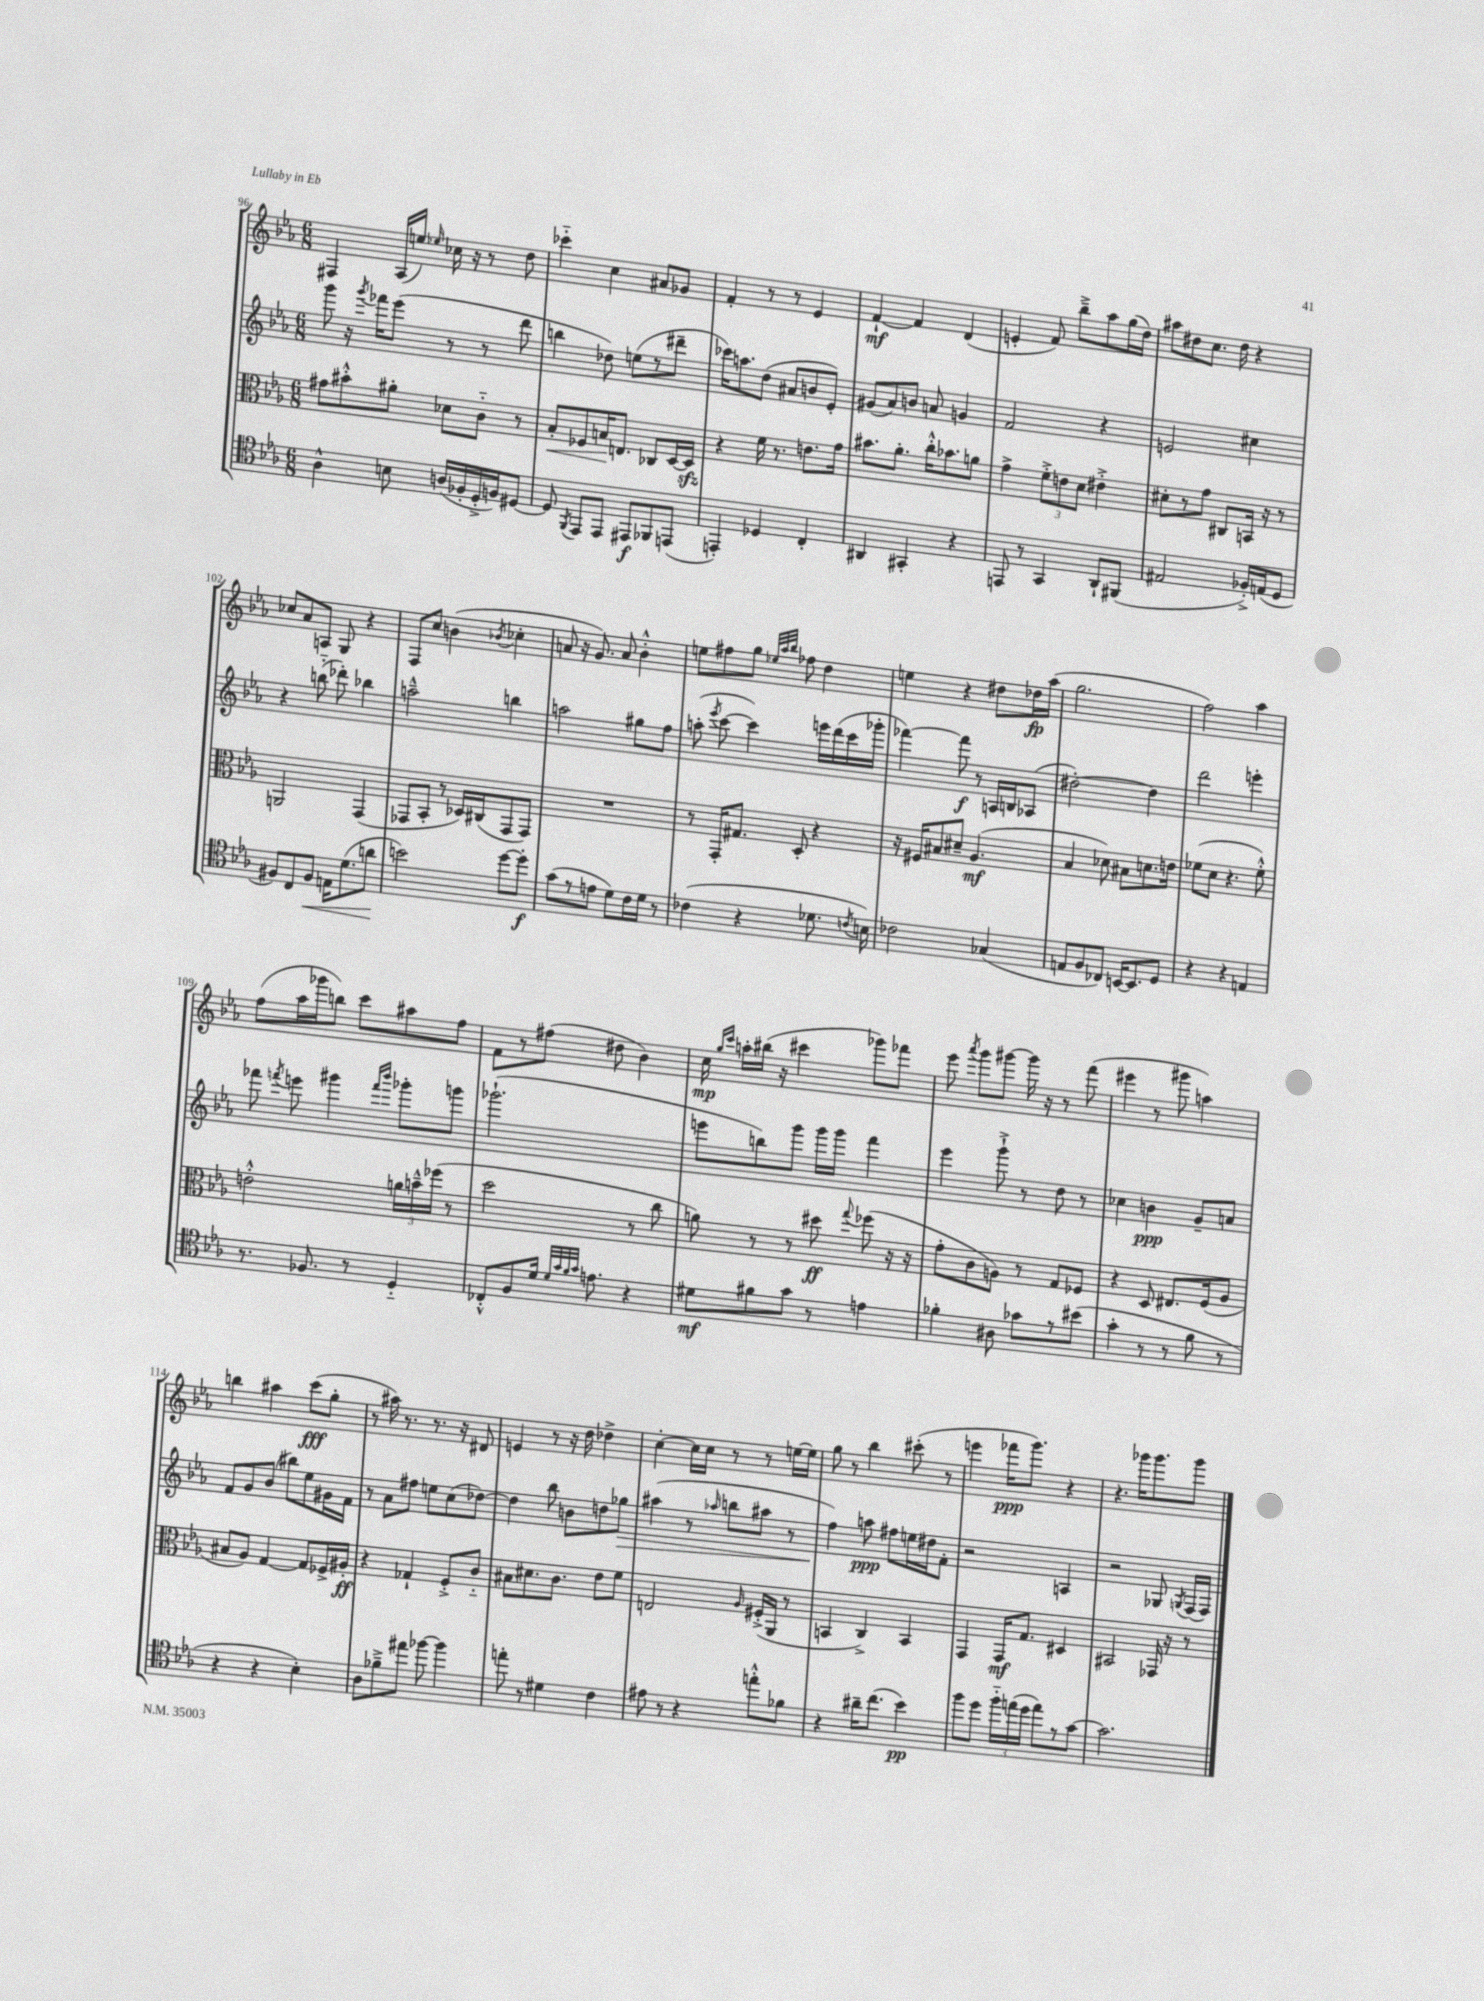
<<
\new StaffGroup <<
\new Staff = "s0" {
    \clef treble \key ees \major \numericTimeSignature \time 6/8
    \autoBeamOff fis4 aes16[( e''16]) \grace { ees''16 } ces''16 r16 r8 d''8 |
    ces'''4-_ c''4 ais'8[ ges'8] |
    f'4-. r8 r8 ees'4 |
    f'4~-!\mf f'4 d'4( |
    e'4-. f'8) bes''8[---> aes''8 g''16( d''16]) |
    ais''8[ dis''8 c''8.] dis''16 r4 |
    ces''8[ aes'8 a8] g8 r4 |
    f8[ c''8] b'4( \acciaccatura { bes'8 } ces''4-. |
    a'8 r16 g'8.) a'8 bes'4-.-^ |
    e''8[ fis''8 g''8] \grace { ees''32[ aes''32 bes''32] } fes''8 d''4 |
    e''4 r4 dis''8[ des''16\fp aes''16]( |
    g''2. |
    f''2) aes''4 |
    f''8[( aes''16 ges'''16 b''8]) c'''8[ ais''8 f''8] |
    f'8[ r8 fis''8]( dis''8 bes'4) |
    c''16\mp \grace { g''16[ c'''16] } a''16[-. bis''16]( r16 cis'''4 ges'''8[) fes'''8] |
    ees'''8 \acciaccatura { aes'''8 } g'''8[ gis'''8]~ gis'''16 r16 r8 f'''8( |
    eis'''4 r8 gis'''8 a''4) |
    b''4 ais''4 c'''8[\fff( g''8]-. |
    r8 ais''16) r8. r8. r16 dis'8 |
    e'4 r8 r16 d''16 des''4-> |
    c''4~-. c''16[ c''16] r8 r8 e''16[~ e''16] |
    g''8 r8 bes''4 cis'''8-.( r8 |
    e'''4 fes'''16[\ppp g'''8.]) r4 |
    r4. ges'''16[ ges'''8. ges'''8] \bar "|." |
}
\new Staff = "s1" {
    \clef treble \key ees \major \numericTimeSignature \time 6/8
    \autoBeamOff g'''8 r16 \acciaccatura { g'''8 } fes'''16[ ees'''8]( r8 r8 d'''8 |
    b''4 des''8) e''8[( r8 dis'''8]-- |
    ces'''16[) a''8. d''8]( ais'8[ b'8 ees'8]-.) |
    gis'8[( aes'8) b'8] a'8 g'4 |
    f'2 r4 |
    e'2 cis''4 |
    r4 b''8-_( des'''8-.) bes''4 |
    a''2---^ b''4 |
    a''2 gis''8[ f''8] |
    a''8-.( \acciaccatura { ees'''8 } c'''8~ c'''4) e'''16[ d'''16( c'''16 ges'''16]-. |
    fes'''4~) fes'''8\f r8 a16[ b16 aes8]( |
    dis''2~-.) dis''4 |
    d'''2 e'''4-. |
    fes'''8 \acciaccatura { f'''8 } e'''8 gis'''4 \grace { f'''16[ bes'''16] } ges'''8[-. g'''8] |
    ges'''2.-!( |
    e'''8[ b''8) g'''8] g'''16[ g'''16] f'''4 |
    ees'''4 g'''8-!-> r8 d''8 r8 |
    ces''4 b'4\ppp g'8[-- a'8] |
    f'8[ g'8 bes'8]( bis''8[) ees''8 gis'16 f'16] |
    r8 aes'8[ fis''8] e''8[ c''8( des''8]~) |
    des''4 bes''8 b'8[ d''8 ges''8]\> |
    ais''4( r8 \grace { aes''16 } b''8[ ais''8] r8 |
    f''4\!) a''8\ppp fis''8[ e''16 dis''16 f'8]-. |
    r2 a4 |
    r2 ges8 \acciaccatura { g8 } f16[( f16]) \bar "|." |
}
\new Staff = "s2" {
    \clef alto \key ees \major \numericTimeSignature \time 6/8
    \autoBeamOff gis'8[ bis'8-.-^ ais'8]-. des'8[ c'8]-_ r8 |
    bes8[-.\< fes8 b16\! e8.] ces8[ d16~ d16]\sfz |
    r4 f'16 r8. e'8.[ g'16] |
    bis'8.[ aes'8.]-. c''16[-.-^ bes'8. a'8] |
    g'4-> \tuplet 3/2 { f'8[-.-> e'8 d'8] } eis'4-.-> |
    dis'8[-. r8 g'8] cis8[ b,16] r16 r8 |
    a,2 g,4( |
    ges,8[ bes,8]-. r8 des16[) cis16( ges,8 ges,8]) |
    R2. |
    r8 g,16[-. gis8.] d8-. r4 |
    r16 fis16[ bis8 dis'8]-- aes4.\mf( |
    bes4 des'8) bis8[ d'8. e'16] |
    fes'8[( d'8] r4. fes'8-.-^) |
    e'2-.-^ \tuplet 3/2 { a'16[ b'16---^ fes''16]( } r8 |
    d''2 r8 c''8 |
    a'8) r8 r8 dis''8\ff \appoggiatura { g''8 } fes''8( r16 r16 |
    g'8[-. c'8 a8]) r8 g8[ fes8] |
    r4 d8 eis8.[ f16( aes8] |
    bis8[ aes8]) g4~ g8[ fes16-> ais16]-.\ff |
    r4 ges4-! f8[-.-> c'8]-_ |
    bis8[ dis'8. c'8.] ees'8[ f'8] |
    e2 \grace { aes16 } fis16[-.->( aes,16] r8 |
    b,4 c4->) b,4 |
    g,4 g,16[\mf g8.] dis4 |
    bis,2 ges,16 r16 r8 \bar "|." |
}
\new Staff = "s3" {
    \clef tenor \key ees \major \numericTimeSignature \time 6/8
    \autoBeamOff aes4-^ b8 a16[( fes16-. d16-.-> f16) dis8]~ |
    dis8 \acciaccatura { f,8 } ees,8[ ees,8] eis,8[\f fes,8 e,8]( |
    e,4-.) des4 c4-. |
    ais,4 gis,4-. r4 |
    e,8 r8 g,4 aes,8[-! fis,8]( |
    eis2 fes16[-.->) e16( d8] |
    fis8[) c8 fis8]\< e16[ d'8.( a'8]\! |
    b'2) d''8[~ d''8]-.\f |
    g'8[( r8 e'8] d'8[) c'16 d'16] r8 |
    ces'4( r4 des'8. \acciaccatura { c'8 } b16) |
    ces'2 ges4( |
    e8[ f8 ces8]) b,16[~ b,8. d8] |
    r4 r4 e4 |
    r8. fes8. r8 d4-_ |
    ces8[-.-^ f8 d'16] \grace { d'32[ g'32 f'32 g'32] } e'8. r4 |
    dis'8[\mf fis'8 g'8] r8 e'4 |
    fes'4-. ais8 ges'8[ r8 bis'8]( |
    g'4-. r8 r8 f'8 r8 |
    r4 r4 bes4-.) |
    aes8[ fes'8---> eis''8] fes''8~ fes''4 |
    e''8-. r8 dis'4 c'4 |
    eis'8 r8 r4 e''8[-.-^ fes'8] |
    r4 ais'16[-- c''8.]( bes'4\pp) |
    f''8[ d''8] \tuplet 3/2 { f''16[-_ e''16( d''16] } e''8[) r8 g'8]~ |
    g'2. \bar "|." |
}
>>
>>
\layout { \context { \Score currentBarNumber = #96 } }
